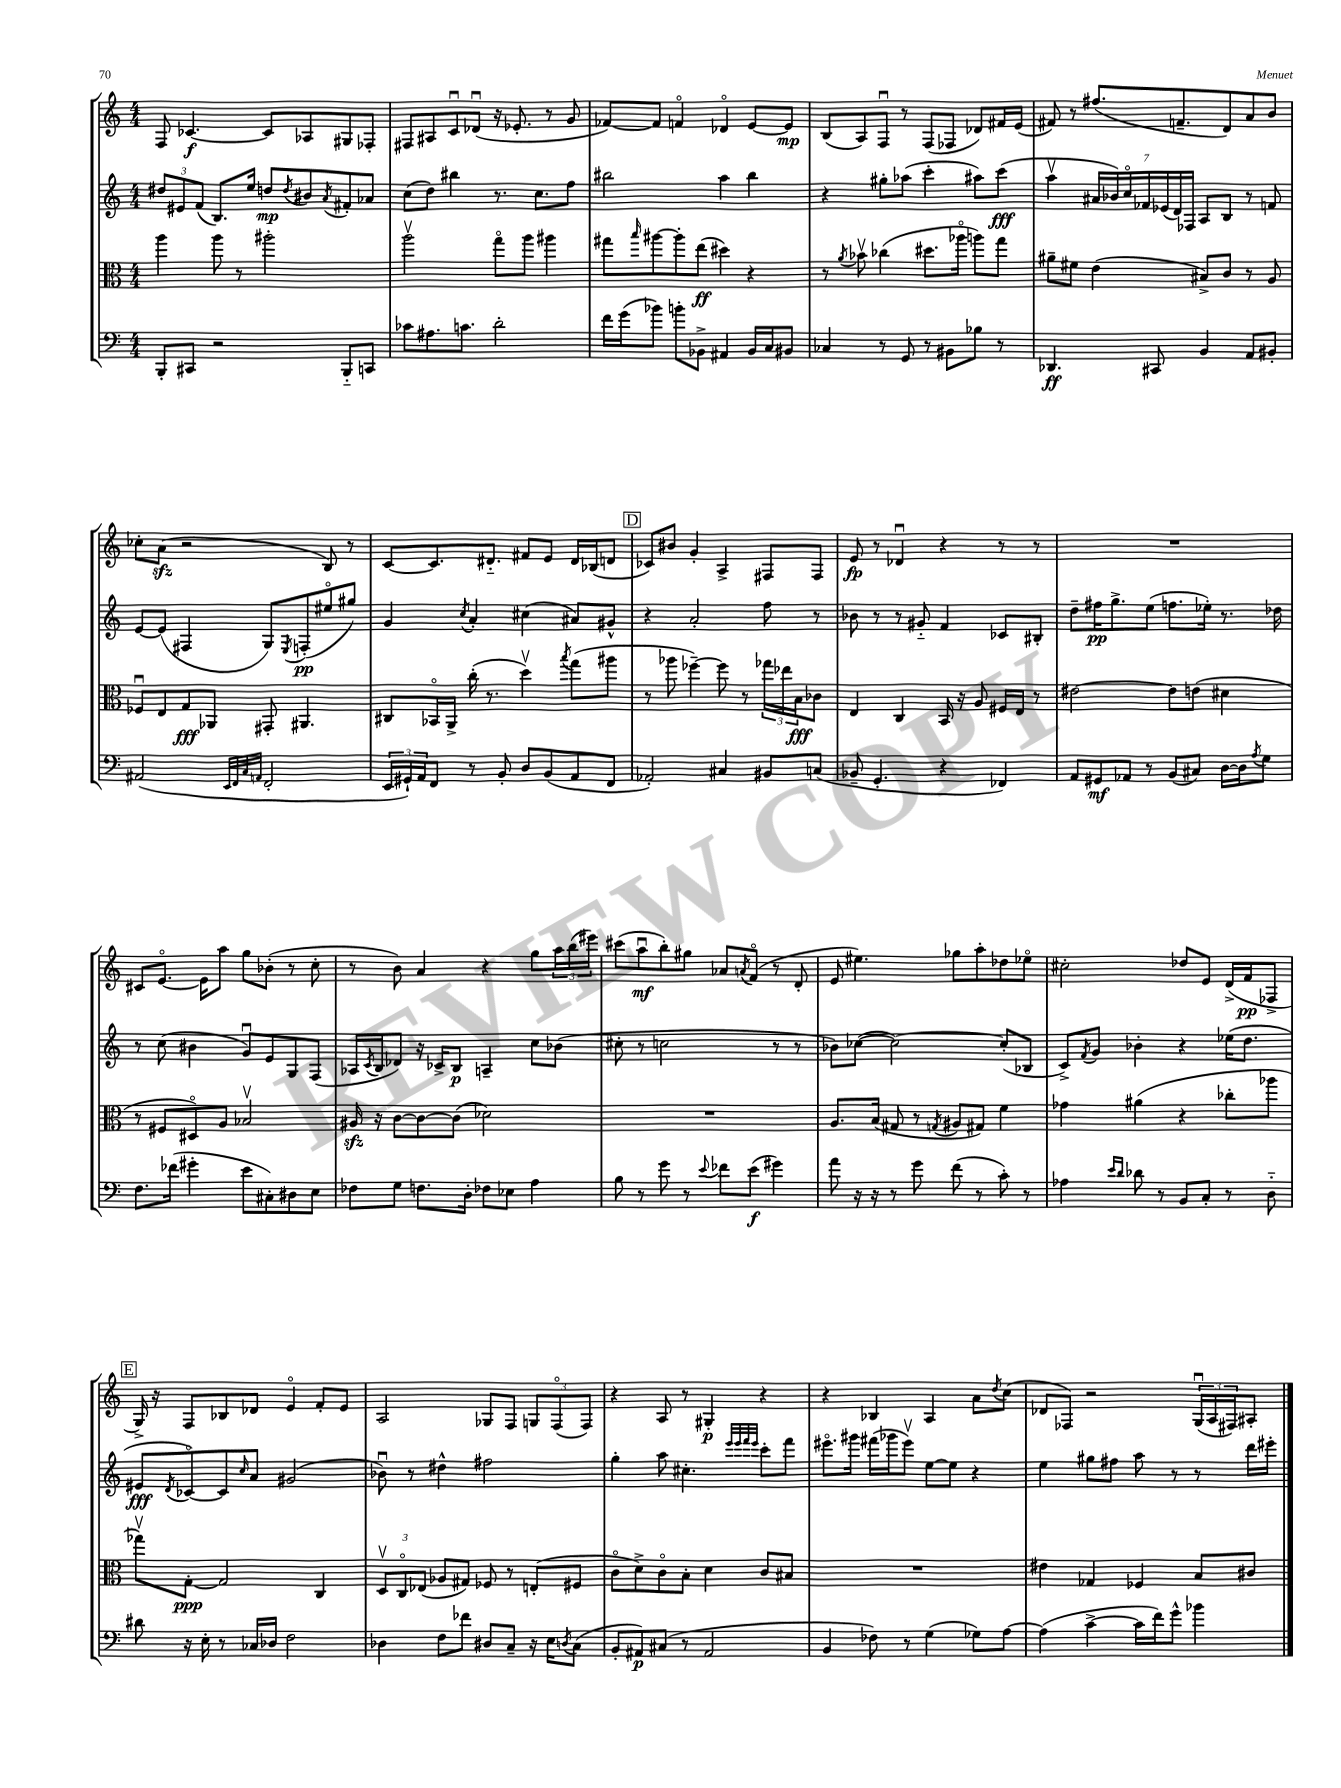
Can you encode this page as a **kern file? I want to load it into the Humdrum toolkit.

**kern	**kern	**kern	**kern
*staff4	*staff3	*staff2	*staff1
*clefF4	*clefC3	*clefG2	*clefG2
*k[]	*k[]	*k[]	*k[]
*M4/4	*M4/4	*M4/4	*M4/4
8BBB'	4aa	12dd#	8F
.	.	12e#	.
8CC#	.	.	[4.c-
.	.	(12f	.
2r	8aa	8.B)	.
.	8r	.	.
.	.	16ee	.
.	2aa#'	8dd	8c-]
.	.	8qdd	.
.	.	8b#	8A-
.	.	8qa	.
8BBB'~	.	8f#'	8G#
8CC	.	8a-	8F-'
=	=	=	=
8c-	2aav	(8cc	8F#
8.A#	.	8dd)	8A#
.	.	4bb#	8cu
8.c	.	.	.
.	.	.	(8d-u
2d'	8ggo	8.r	16r
.	.	.	8.e-'
.	8aa	.	.
.	.	8.cc	.
.	4aa#	.	8r
.	.	8ff	8g
=	=	=	=
16f	8gg#	2bb#	[8f-)
(16g	.	.	.
.	16qqbb	.	.
8b-)	[8aa#	.	8f-]
8b'	8aa#']	.	4fo
8BB-^	(8ee	.	.
4AA#	4dd#)	4aa	4d-o
16BB-	4r	4bb#	[8e
16C	.	.	.
8BB#	.	.	8e]
=	=	=	=
4C-	8r	4r	(8B
.	8qa	.	.
.	8b-v	.	8A)
8r	(4cc-	8gg#'	8Fu
8GG	.	(8aa-	8r
8r	8.dd#	4ccc'	(8F
8BB#	.	.	8F-
.	16aa-o	.	.
8B-	8aa)	8aa#)	8d-)
8r	8gg	(8ccc	16f#
.	.	.	(16e
=	=	=	=
4.DD-	8a#~	4aav	8f#)
.	8f#	.	8r
.	(4e	28a#	(8.ff#
.	.	28b-)	.
.	.	28cco	.
.	.	28f-	.
8CC#	.	.	.
.	.	(28e-	.
.	.	28d)	.
.	.	.	8.f~
.	.	28F-	.
4BB	8B#^)	8A	.
.	8c	8B	8d)
8AA	8r	8r	8a
8BB#'	8A	8f	8b
=	=	=	=
(2AA#	8F-u	[8e	8cc-'
.	8E	(8e]	(8a
.	8G	4F#	2r
.	8AA-	.	.
32qqEE	.	.	.
32qqFF	.	.	.
32qqC	.	.	.
32qqAA	.	.	.
2FF'	8GG#'	8G)	.
.	.	8qE	.
.	4.AA#	(8F'	.
.	.	8ee#o	8B)
.	.	8gg#)	8r
=	=	=	=
24EE	8C#	4g	[8c
24GG#`)	.	.	.
24AA	.	.	.
8FF	16BB-o	.	8.c]
.	16AA^	.	.
.	.	8qcc	.
8r	(16cc'	4a'	.
.	8.r	.	8.d#'~
8BB'	.	.	.
8D	4ddv)	(4cc#	8f#
(8BB	.	.	8e
.	8qbb	.	.
8AA	(8gg	8a#)	16d#
.	.	.	(16B-
8FF	8aa#	8g#^^	8d
=	=	=	=
2AA-')	8r	4r	8c-)
.	8aa-	.	8b#
.	[4ff-~)	2a'	4g'
4C#	8ff-]	.	4A^
.	8r	.	.
8BB#	24gg-	8ff	8F#
.	24ee-	.	.
.	24B	.	.
(8C	8c-	8r	8F#
=	=	=	=
8BB-~	4E	8b-	8e
4.GG'	.	8r	8r
.	4C	8r	4d-u
.	.	8g#'~	.
4r	16BB	4f	4r
.	16r	.	.
.	8A	.	.
4FF-)	16F#	8c-	8r
.	16E	.	.
.	8r	8B#'	8r
=	=	=	=
8AA	[2e#	8dd~	1r
8GG#	.	16ff#	.
.	.	8.gg^	.
8AA-	.	.	.
8r	.	(8ee	.
(8BB	8e#]	8.ff	.
8C#)	(8e	.	.
.	.	16ee-')	.
[16D	4d#	8.r	.
16D]	.	.	.
8qA	.	.	.
8G	.	.	.
.	.	16dd-	.
=	=	=	=
8.F	8r	8r	8c#
.	8F#	(8cc	[8.eo
(16f-	.	.	.
4g#'	8D#o)	4b#	.
.	.	.	16e]
.	8A	.	8aa
8e	2B-v	8gu)	8gg
8C#')	.	8e	(8b-'
8D#	.	8G	8r
8E	.	(8F	8cc'
=	=	=	=
8F-	16A#	16A-	8r
.	.	8qc	.
.	16r	16B	.
8G	[8c	8d-)	8b)
8.F	8c_	16r	4a
.	.	16c-^	.
.	(8c]	8B	.
16D'	.	.	.
8F-	2d-)	4A~	4r
8E-	.	.	.
4A	.	8cc	8gg
.	.	(8b-	24aa
.	.	.	(24bb
.	.	.	24eee#)
=	=	=	=
8B	1r	8cc#'	(8ccc#
8r	.	8r	8aau
8g	.	2cc	8bb')
8r	.	.	8gg#
8qqe	.	.	.
8f-	.	.	8a-
.	.	.	8qa
(8e	.	.	(8fo
4g#)	.	8r	8r
.	.	8r	8d'
=	=	=	=
8a	8.A	8b-)	8e
16r	.	([8cc-	4.ee#)
16r	(16B	.	.
8r	8G#	2cc-_)	.
8g	8r	.	.
.	8qG	.	.
(8f	8A#	.	8gg-
8r	8G#)	.	8aa'
8c')	4f	(8cc-']	8dd-
8r	.	8B-	8ee-o
=	=	=	=
4A-	4g-	8c^)	2cc#'
.	.	8qf	.
.	.	8g	.
16qqe	.	.	.
16qqd	.	.	.
8d-	(4a#	4b-'	.
8r	.	.	.
8BB	4r	4r	8dd-
8C'	.	.	8e
8r	8cc-'	(16ee-	(16d^
.	.	8.dd	16f
8D'~	8aa-	.	8F-^
=	=	=	=
8d#	8gg-v)	8e#	16G^)
.	.	.	16r
.	.	8qd	.
16r	[8G'	[8c-o)	8F
16E'	.	.	.
8r	2G]	8c-]	8B-
.	.	16qqcc	.
16C-	.	8a	8d-
16D-	.	.	.
2F	.	(2g#	4eo
.	4C	.	8f'
.	.	.	8e
=	=	=	=
4D-	12Dv	8b-u)	2A
.	12Co	.	.
.	.	8r	.
.	(12E-	.	.
8F	8A-	4dd#^^	.
8f-	8G#)	.	.
8D#	8F-	2ff#	8G-
8C~	8r	.	8F
16r	(8E'	.	12G
16E	.	.	.
.	.	.	(12Fo
8qD	.	.	.
(8C	8F#	.	.
.	.	.	12F)
=	=	=	=
8BB'	8co	4gg'	4r
8AA#)	8d^)	.	.
(8C#	8co	8aa	8A
8r	8B'	4.cc#'	8r
2AA#	4d	.	4G#'
.	.	32qqeee	.
.	.	32qqeee	.
.	.	32qqfff	.
.	.	32qqeee	.
.	8c	8ccc'	4r
.	8B#	8fff	.
=	=	=	=
4BB	1r	8.eee#o	4r
.	.	16ggg#	.
8F-)	.	(16fff#	4B-
.	.	16ggg-	.
8r	.	8eee#v)	.
(4G	.	[8ee	4A
.	.	8ee]	.
8G-)	.	4r	8a
.	.	.	8qdd
[8A	.	.	(8cc
=	=	=	=
(4A]	4e#	4ee	8d-
.	.	.	8F-)
[4c^	4G-	8gg#	2r
.	.	8ff#	.
16c]	4F-	8aa	.
16f)	.	.	.
8g^^	.	8r	.
4b-	8B	8r	(24Gu
.	.	.	24A
.	.	.	24F#)
.	8c#	16ddd	8A#'
.	.	16eee#'	.
==	==	==	==
*-	*-	*-	*-
